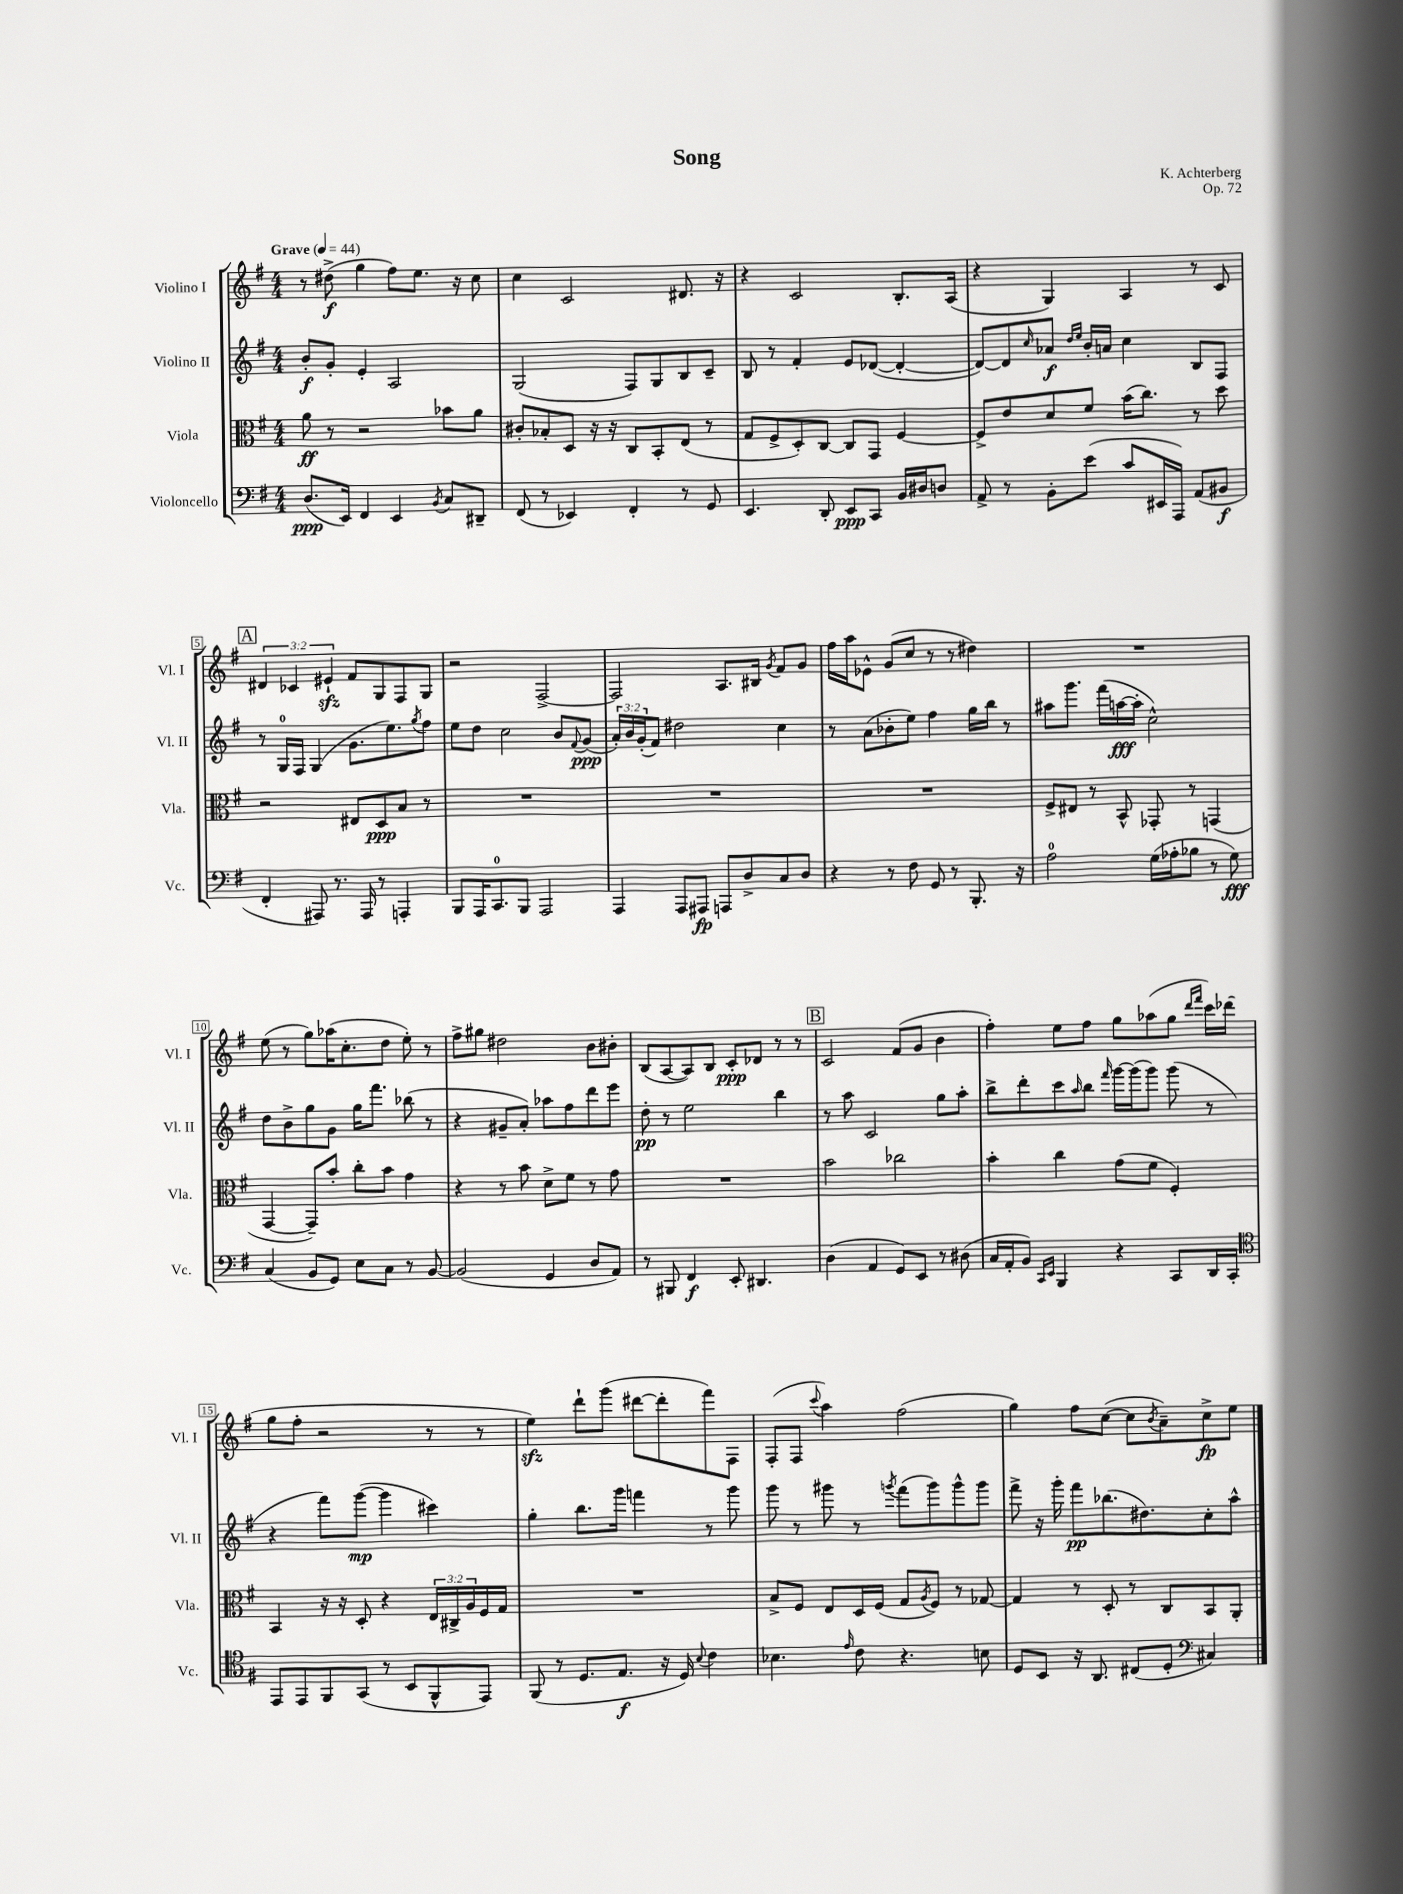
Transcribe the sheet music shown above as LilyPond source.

\header { title = "Song" composer = "K. Achterberg" opus = "Op. 72" }
<<
\new StaffGroup <<
\new Staff = "s0" \with { instrumentName = "Violino I" shortInstrumentName = "Vl. I" } {
    \clef treble \key g \major \numericTimeSignature \time 4/4 \override Staff.TupletNumber.text = #tuplet-number::calc-fraction-text \tempo "Grave" 4 = 44
    r8 dis''8->\f( g''4 fis''8) e''8. r16 c''8 |
    c''4 c'2 dis'8. r16 |
    r4 c'2 b8.-. a16( |
    r4 g4) a4 r8 c'8 |
    \mark \markup { \box "A" } \tuplet 3/2 { dis'4 ces'4 eis'4-!\sfz } fis'8 g8 fis8 g8 |
    r2 fis2~-> |
    fis2 a8. bis16 \acciaccatura { g'8 } fis'8 g'8 |
    fis''16 a''16 ees'8-^ g'8( c''8 r8 r8 dis''4) |
    R1 |
    e''8( r8 g''8) aes''16( c''8.-. d''8 e''8-.) r8 |
    fis''8-> gis''8 dis''2 b'8 bis'8-. |
    b8( a8~ a8) b8 c'8-.\ppp des'8 r8 r8 |
    \mark \markup { \box "B" } c'2 fis'8( g'8 b'4 |
    fis''4-.) e''8 fis''8 g''8 aes''8( g''8 \grace { d'''16 fis'''16 } c'''16) des'''16( |
    g''8 fis''8-. r2 r8 r8 |
    e''4\sfz) d'''8-! g'''8( dis'''8~ dis'''8-. fis'''8) fis8 |
    fis8-.( fis8 \appoggiatura { c'''8 } a''4) fis''2( |
    g''4) fis''8 c''8~( c''8 \acciaccatura { b'8 } a'8--) c''8->\fp e''8 \bar "|." |
}
\new Staff = "s1" \with { instrumentName = "Violino II" shortInstrumentName = "Vl. II" } {
    \clef treble \key g \major \numericTimeSignature \time 4/4 \override Staff.TupletNumber.text = #tuplet-number::calc-fraction-text
    b'8-.\f g'8-. e'4-. a2 |
    g2( fis8) g8 b8 c'8-- |
    b8 r8 fis'4-. e'8 des'8~( des'4~-. |
    des'8~) des'8 \grace { c''16 } aes'8\f \grace { d''16 e''16 } b'16-. a'16 c''4 b8 fis8 |
    \mark \markup { \box "A" } r8 g16-0 fis16 g4( g'8. e''8.) \acciaccatura { g''8 } fis''8 |
    e''8 d''8 c''2 b'8 \appoggiatura { fis'8 } g'8\ppp( |
    \tuplet 3/2 { a'16-.) b'16 g'16-.( } fis'8) dis''2 c''4 |
    r8 a'8( bes'8-. e''8) fis''4 g''16 b''16 r8 |
    ais''8 g'''8. fis'''16( a''16~\fff a''16-. c''2-^) |
    d''8 b'8-> g''8 g'8 g''16 fis'''8. bes''8( r8 |
    r4 gis'8-- a'8-.) aes''8 fis''8 d'''8 e'''8 |
    d''8-.\pp r8 e''2 b''4 |
    \mark \markup { \box "B" } r8 a''8 c'2 g''8 a''8-. |
    b''8-> d'''8-. c'''8 \grace { a''16 } b''8 \grace { fis'''16 } g'''16~ g'''16( g'''8) g'''8( r8 |
    r4 fis'''8) g'''8~\mp( g'''4 cis'''4) |
    g''4-. b''8. g'''16 f'''4 r8 g'''8 |
    g'''8 r8 gis'''8 r8 \acciaccatura { g'''8 } fis'''8( g'''8) g'''8-^ g'''8 |
    fis'''8-> r16 g'''16-. fis'''8\pp bes''8.( dis''8.) c''8-. a''8-^ \bar "|." |
}
\new Staff = "s2" \with { instrumentName = "Viola" shortInstrumentName = "Vla." } {
    \clef alto \key g \major \numericTimeSignature \time 4/4 \override Staff.TupletNumber.text = #tuplet-number::calc-fraction-text
    a'8\ff r8 r2 bes'8 a'8 |
    cis'8-. bes8-. d8 r16 r16 c8 b,8-. e8( r8 |
    g8 fis8-> d8-.) c8~ c8 g,8 fis4~ |
    fis8-> e'8 d'8 fis'8 b'16( c''8.) r8 d''8 |
    \mark \markup { \box "A" } r2 eis8 d8\ppp b8 r8 |
    R1 |
    R1 |
    R1 |
    fis8-> eis8 r8 b,8-^ ges,8-. r8 g,4( |
    g,4~ g,8--) b'8-. c''8-. b'8 g'4 |
    r4 r8 b'8 d'8-> fis'8 r8 g'8 |
    R1 |
    \mark \markup { \box "B" } b'2 ces''2 |
    b'4-. c''4 g'8( fis'8 fis4-.) |
    b,4 r16 r16 d8-. r4 \tuplet 3/2 { e16 cis16-> a16 } fis16 g16 |
    R1 |
    b8-> fis8 e8 d16 fis16( g8 \acciaccatura { a8 } fis8) r8 ges8~ |
    ges4 r8 d8-. r8 c8 b,8 a,8-. \bar "|." |
}
\new Staff = "s3" \with { instrumentName = "Violoncello" shortInstrumentName = "Vc." } {
    \clef bass \key g \major \numericTimeSignature \time 4/4
    d8.\ppp( e,16) fis,4 e,4 \acciaccatura { b,8 } c8 dis,8-- |
    fis,8( r8 ees,4) fis,4-. r8 g,8 |
    e,4. d,8-. e,8\ppp c,8 b,16 dis16 d8 |
    a,8-> r8 b,8-. e'8( c'8 eis,16 a,,16) a,8( bis,8\f |
    \mark \markup { \box "A" } fis,4-. ais,,8) r8. ais,,16 r8 a,,4-. |
    b,,8 a,,16 c,8.-0 b,,8 a,,2 |
    a,,4 a,,8 ais,,8\fp a,,8 d8-> c8 d8 |
    r4 r8 fis8 g,8 r8 b,,8.-. r16 |
    a2-0 g16( aes16-. bes8 r8 g8\fff) |
    c4( b,8 g,8) e8 c8 r8 b,8~ |
    b,2( g,4 d8 a,8) |
    r8 bis,,8 fis,4\f e,8-. dis,4. |
    \mark \markup { \box "B" } d4( a,4 g,8) e,8 r8 dis8( |
    c16 a,16-. b,8) \grace { c,16 e,16 } b,,4 r4 c,8 d,16 c,16-. |
    \clef tenor e,8 e,8 fis,8 g,8( r8 b,8 fis,8-^ e,8) |
    fis,8( r8 d8. e8.\f r16 d16) \appoggiatura { b8 } c'4 |
    bes4. \grace { e'16 } c'8 r4. b8 |
    d8 b,8 r16 a,8. cis8( d8-. \clef bass cis4) \bar "|." |
}
>>
>>
\layout { \context { \Score \override BarNumber.stencil = #(make-stencil-boxer 0.1 0.3 ly:text-interface::print) } }
